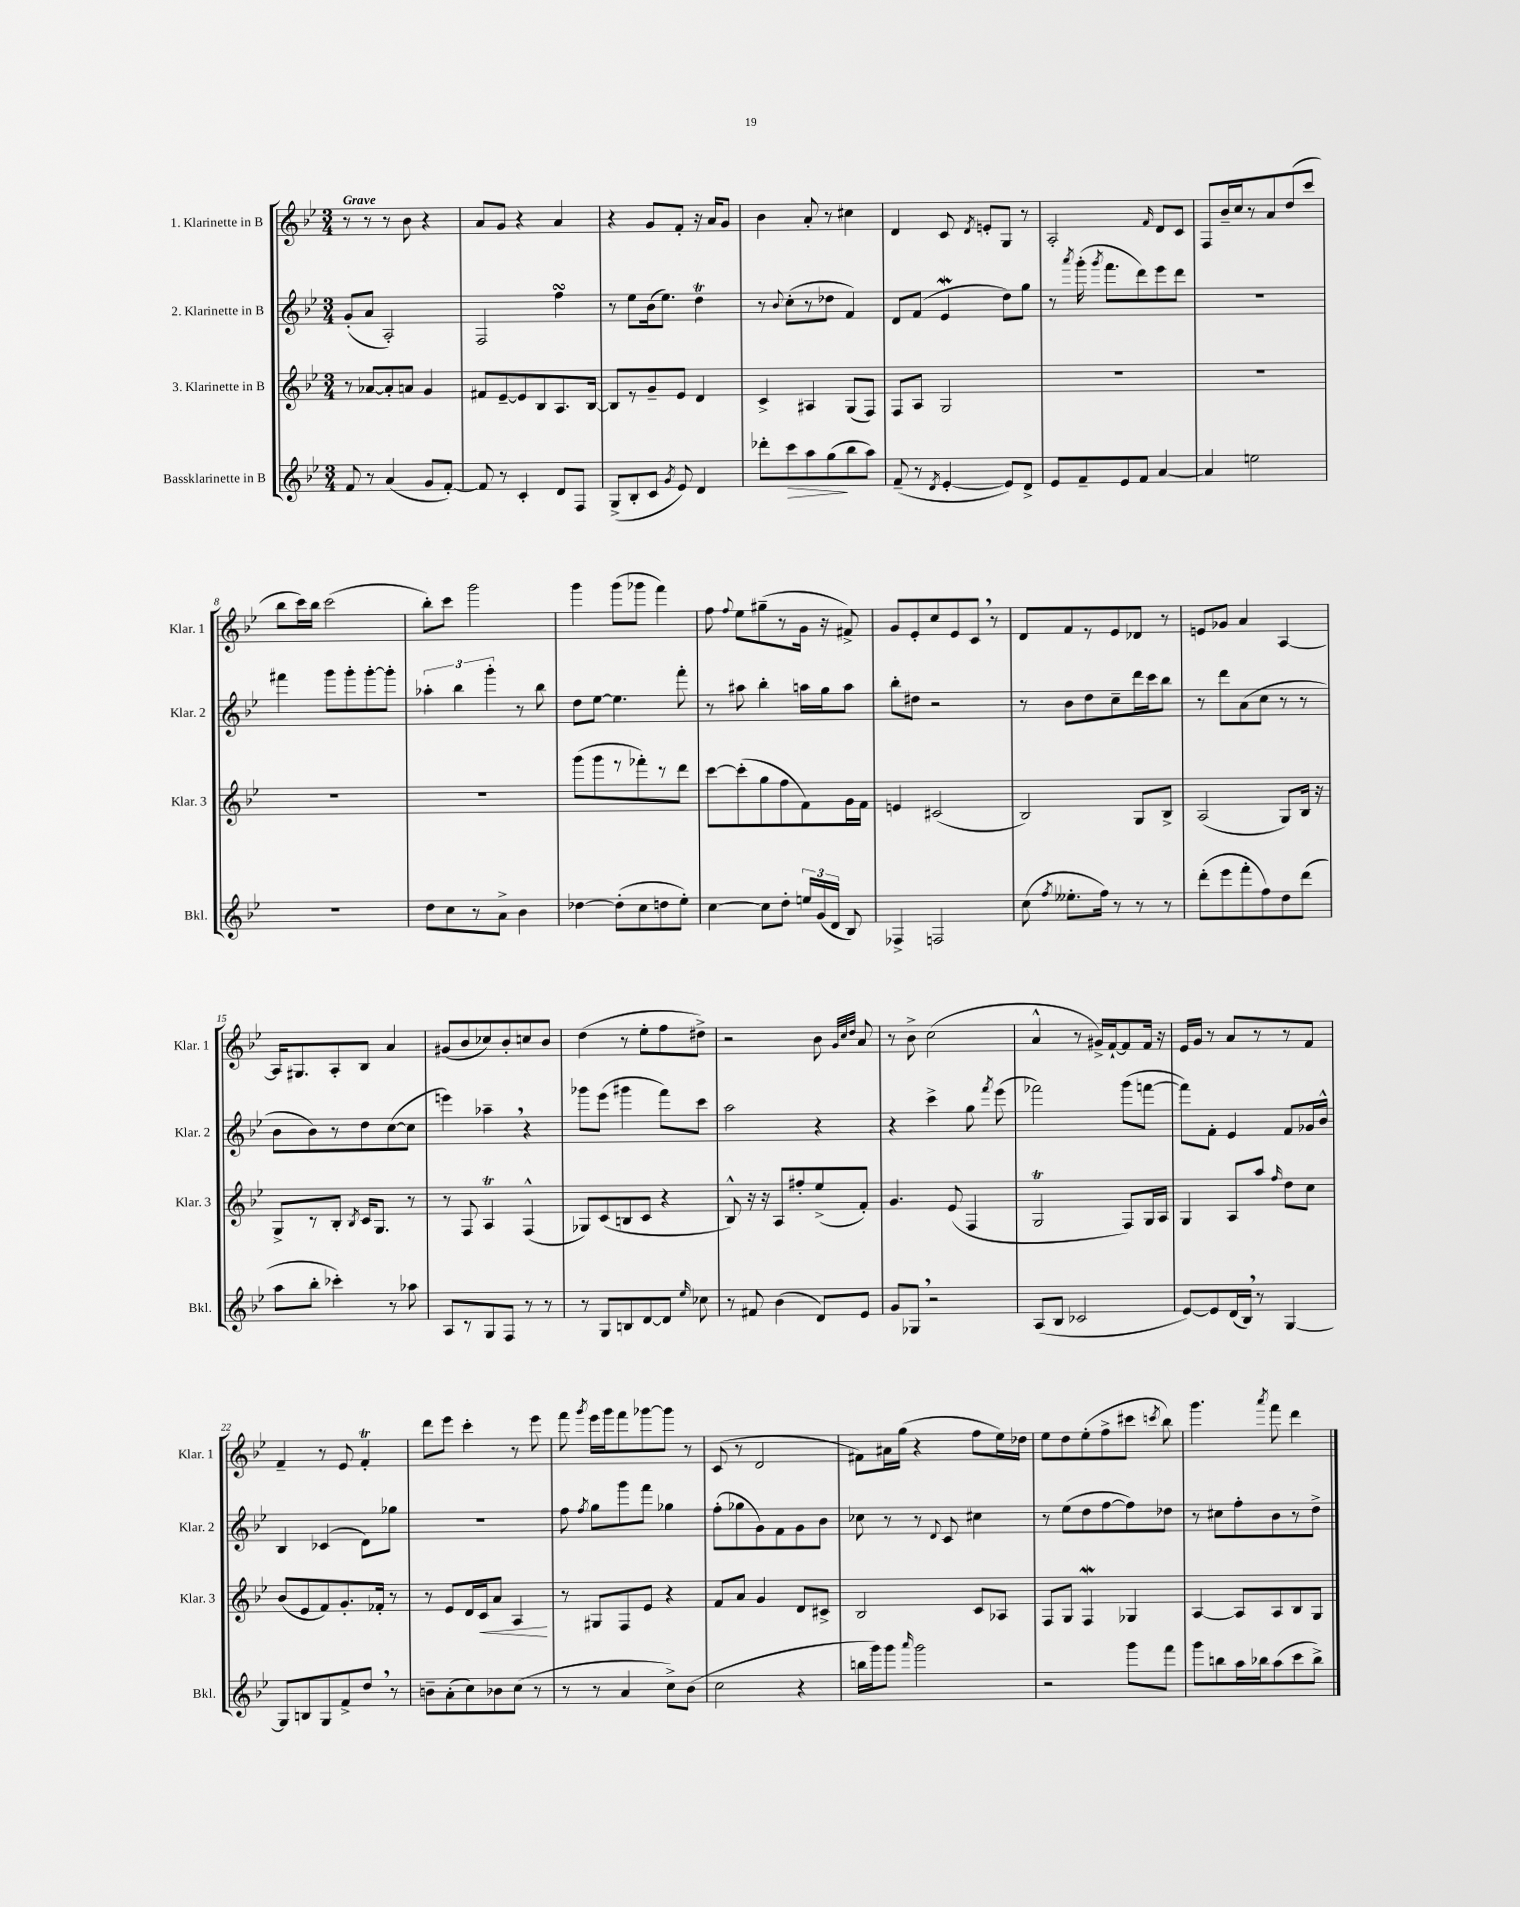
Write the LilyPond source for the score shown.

<<
\new StaffGroup <<
\new Staff = "s0" \with { instrumentName = "1. Klarinette in B" shortInstrumentName = "Klar. 1" } {
    \clef treble \key bes \major \numericTimeSignature \time 3/4 \tempo "Grave"
    \autoBeamOff r8 r8 r8 bes'8 r4 |
    a'8[ g'8] r4 a'4 |
    r4 g'8[ f'8]-. r16 a'16[ g'8] |
    bes'4 a'8-. r8 cis''4 |
    d'4 c'8 \acciaccatura { d'8 } e'8[-. g8] r8 |
    a2-. \grace { f'16 } d'8[ c'8] |
    f8[ bes'16-- c''16 r8 a'8 d''8( c'''8] |
    bes''8[ c'''16) bes''16] c'''2( |
    bes''8[-.) c'''8] g'''2 |
    g'''4 g'''8[( ges'''8] f'''4) |
    f''8 \appoggiatura { f''8 } ees''8[ gis''8--( r8 g'16] r16 fis'8->) |
    g'8[ ees'8-. c''8 ees'8 c'8] \breathe r8 |
    d'8[ f'8 r8 ees'8 des'8] r8 |
    e'8[ ges'8] a'4 a4~ |
    a16[ gis8. a8-. bes8] a'4 |
    gis'8[( bes'8 ces''8) bes'8-. c''8 bes'8] |
    d''4( r8 ees''8[-. f''8 dis''8]->) |
    r2 bes'8 \grace { g'32[ c''32 d''32] } a'8 |
    r8 bes'8-> c''2( |
    a'4-^ r8 gis'16[->) f'16~-! f'8 f'16] r16 |
    ees'16[ g'16] r8 a'8[ r8 r8 f'8] |
    f'4-- r8 ees'8 f'4-.\trill |
    d'''8[ ees'''8] c'''4-. r8 ees'''8 |
    f'''8 \acciaccatura { g'''8 } ees'''16[ g'''16 f'''8 ges'''8~ ges'''8] r8 |
    c'8( r8 d'2 |
    fis'8[) ais'16 g''16]( r4 f''8[ ees''16) des''16] |
    ees''8[ d''8 ees''8-.( f''8-> cis'''8] \acciaccatura { c'''8 } bes''8) |
    g'''4. \acciaccatura { a'''8 } f'''8 d'''4 \bar "|." |
}
\new Staff = "s1" \with { instrumentName = "2. Klarinette in B" shortInstrumentName = "Klar. 2" } {
    \clef treble \key bes \major \numericTimeSignature \time 3/4
    \autoBeamOff g'8[-.( a'8] a2-.) |
    f2 f''4\turn |
    r8 ees''8[ bes'16( ees''8.]) d''4\trill |
    r8 \appoggiatura { bes'8 } c''8[-.( r8 des''8] f'4) |
    d'8[ f'8]( ees'4\mordent d''8[) g''8] |
    r8 \acciaccatura { a'''8 } g'''16-.( \acciaccatura { g'''8 } f'''8.[ d'''8) ees'''8 d'''8] |
    R2. |
    fis'''4 g'''8[ g'''8-. g'''8~-. g'''8]-. |
    \tuplet 3/2 { aes''4-. bes''4 g'''4-. } r8 bes''8 |
    d''8[ ees''8]~ ees''4. f'''8-. |
    r8 ais''8 bes''4-. a''16[ g''16 a''8] |
    bes''8[-. dis''8] r2 |
    r8 bes'8[ d''8 c''8-- d'''16 c'''16 bes''8] |
    r8 d'''8[ a'8( c''8] r8 r8 |
    bes'8[ bes'8) r8 d''8 c''8~( c''8] |
    e'''4) aes''4-- \breathe r4 |
    ges'''8[ ees'''8]( gis'''4 f'''8[) c'''8] |
    a''2 r4 |
    r4 c'''4-> g''8 \acciaccatura { f'''8 } ees'''8( |
    fes'''2) g'''8[( f'''8]~ |
    f'''8[) f'8]-. ees'4 f'8[ ges'16 bes'16]-^ |
    bes4 ces'4( d'8[) ges''8] |
    R2. |
    f''8 \acciaccatura { f''8 } g''8[ g'''8 f'''8] ges''4 |
    f''8[-.( ges''8 g'8) f'8 g'8 bes'8] |
    ces''8 r8 r8 \appoggiatura { d'8 } c'8 cis''4 |
    r8 ees''8[( d''8 f''8~ f''8) des''8] |
    r8 cis''8[ f''8-. bes'8 r8 d''8]-> \bar "|." |
}
\new Staff = "s2" \with { instrumentName = "3. Klarinette in B" shortInstrumentName = "Klar. 3" } {
    \clef treble \key bes \major \numericTimeSignature \time 3/4
    \autoBeamOff r8 aes'8[~ aes'8-. a'8] g'4 |
    fis'8[ ees'8~-- ees'8 bes8 a8. bes16]~ |
    bes8[ r8 g'8-- ees'8] d'4 |
    c'4-> ais4 g8[( f8]) |
    f8[ a8] g2 |
    R2. |
    R2. |
    R2. |
    R2. |
    g'''8[( g'''8 r8 fes'''8-.) r8 d'''8] |
    c'''8[~ c'''8-.( g''8 f''8 f'8) g'16 f'16] |
    e'4 cis'2( |
    bes2) g8[ bes8]-> |
    a2( g8[) bes16] r16 |
    g8[-> r8 bes8]-. \acciaccatura { bes8 } c'16[ g8.] r8 |
    r8 f8 a4\trill f4-^( |
    ges8[) c'8( b8 c'8] r4 |
    bes8-^) r16 r16 a8[ fis''8-. ees''8->( f'8]-.) |
    g'4. ees'8( f4 |
    g2\trill f8[) g16 a16] |
    g4 a8[ a''8] \grace { f''16 } d''8[ c''8] |
    bes'8[( ees'8 f'8) g'8.-. fes'16]-. r8 |
    r8 ees'8[ d'16 c'16\< a'8] a4\! |
    r8 gis8[ f8 ees'8] r4 |
    f'8[ a'8] g'4 d'8[ cis'8]-> |
    bes2 c'8[ aes8] |
    f8[ g8] f4\mordent ges4 |
    a4~ a8[ a8 bes8 g8] \bar "|." |
}
\new Staff = "s3" \with { instrumentName = "Bassklarinette in B" shortInstrumentName = "Bkl." } {
    \clef treble \key bes \major \numericTimeSignature \time 3/4
    \autoBeamOff f'8 r8 a'4( g'8[ f'8]~-.) |
    f'8 r8 c'4-. d'8[ f8] |
    g8[->( bes8-. c'8] \acciaccatura { g'8 } ees'8) d'4 |
    des'''8[-. c'''8\> a''8 g''8\!( bes''8 a''8]) |
    f'8--( r8 \acciaccatura { d'8 } ees'4~-. ees'8[) d'8]-> |
    ees'8[ f'8-- ees'8 f'8] a'4~ |
    a'4 e''2 |
    R2. |
    d''8[ c''8 r8 a'8]-> bes'4 |
    des''4~ des''8[-.( c''8 d''8 ees''8]-.) |
    c''4~ c''8[ d''8]-. \tuplet 3/2 { e''16[ g'16( d'16] } bes8) |
    fes4-> f2 |
    c''8( \acciaccatura { f''8 } eeses''8.[-. f''16]) r8 r8 r8 |
    d'''8[-.( ees'''8 f'''8-. f''8) d''8 d'''8]( |
    a''8[ bes''8]-. ces'''4-.) r8 aes''8 |
    a8[ r8 g8 f8] r8 r8 |
    r8 g8[ b8 d'8~ d'8] \grace { ees''16 } ces''8 |
    r8 fis'8 bes'4( d'8[) ees'8] |
    g'8[ ges8] \breathe r2 |
    a8[( bes8] ces'2 |
    ees'8[~) ees'8 d'16( bes16]) \breathe r8 g4~ |
    g8[ b8 g8 f'8-> d''8] \breathe r8 |
    b'8[-- a'8-.( c''8) bes'8 c''8]( r8 |
    r8 r8 a'4 c''8[->) bes'8]( |
    c''2 r4 |
    b''16[ g'''16) g'''8] \grace { a'''16 } g'''2 |
    r2 g'''8[ f'''8] |
    g'''8[ b''8 a''16 bes''16 a''8( c'''8 bes''8]->) \bar "|." |
}
>>
>>
